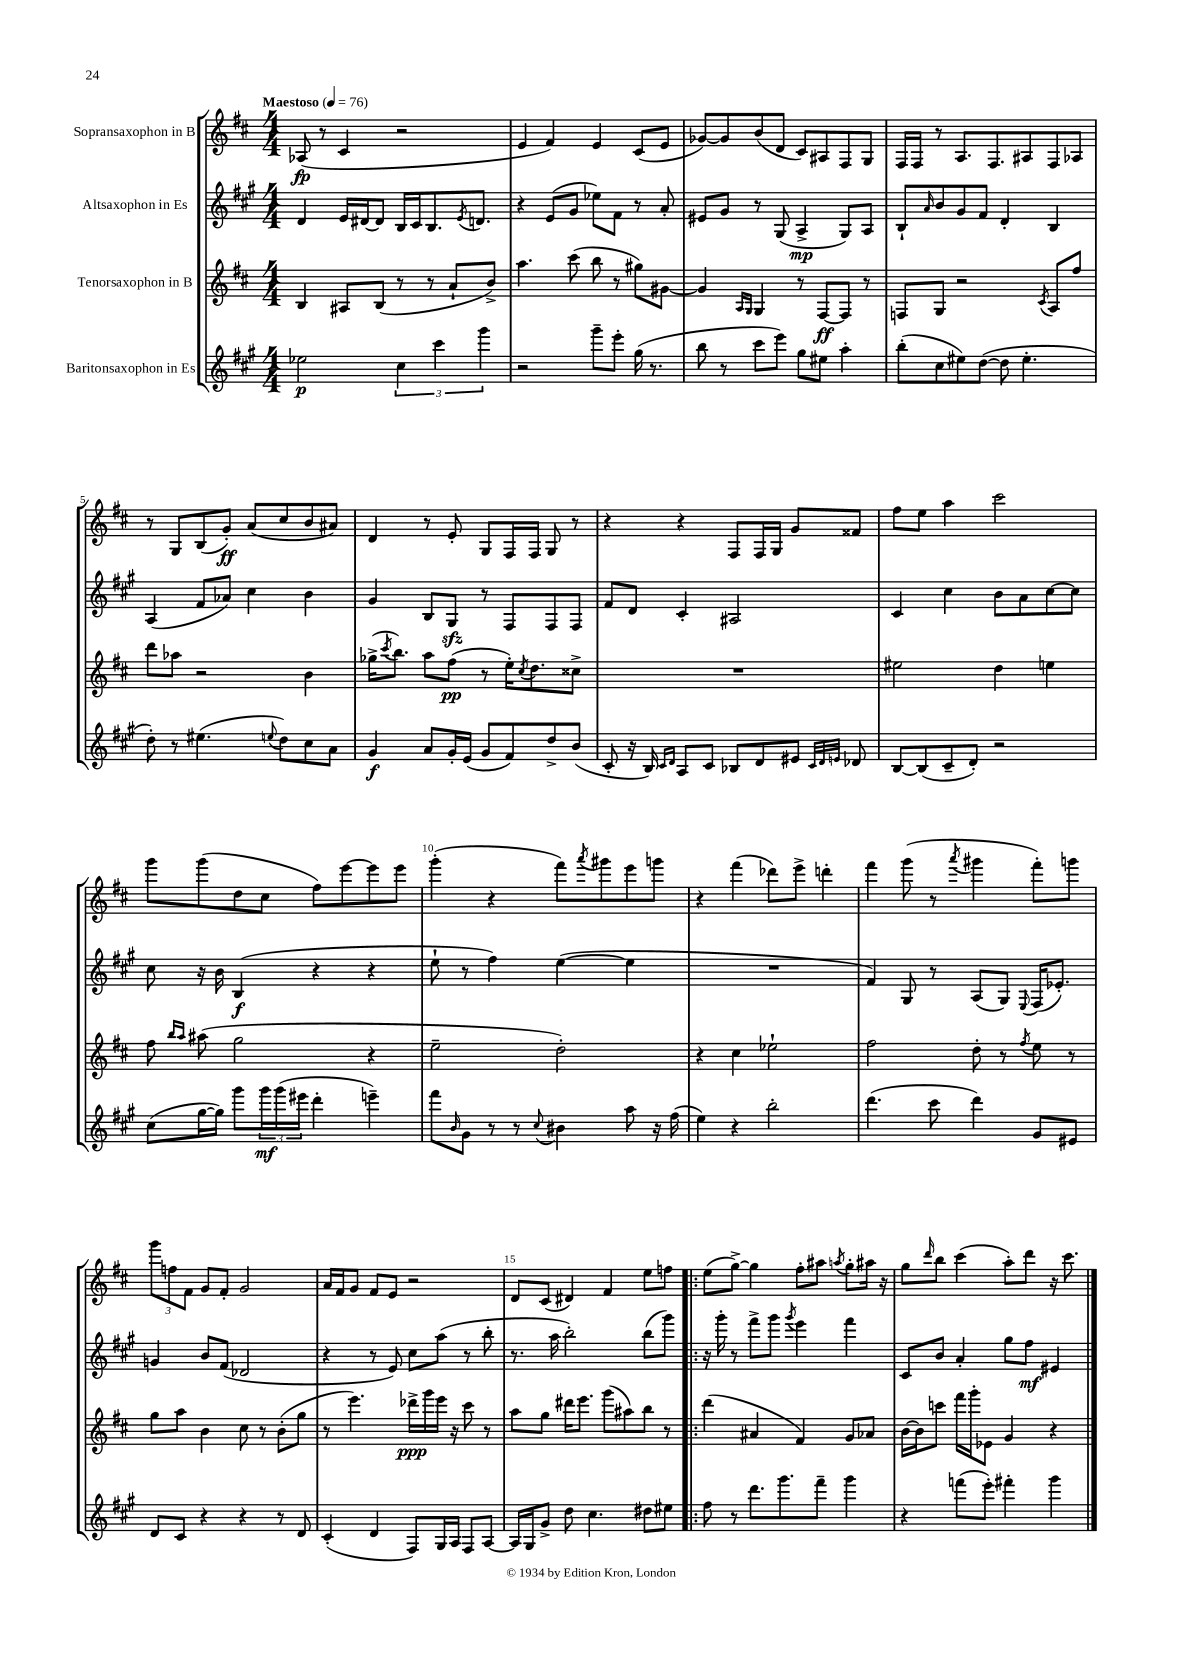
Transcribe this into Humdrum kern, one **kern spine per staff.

**kern	**kern	**kern	**kern
*staff4	*staff3	*staff2	*staff1
*clefG2	*clefG2	*clefG2	*clefG2
*k[f#c#g#]	*k[f#c#]	*k[f#c#g#]	*k[f#c#]
*M4/4	*M4/4	*M4/4	*M4/4
*MM76	*MM76	*MM76	*MM76
2ee-\	4B/	4d/	(8A-/
.	.	.	8r
.	8A#/L	16e/LL	4c#/
.	.	[16d#/J	.
.	(8B/J	8d#/]J	.
6cc#\	8r	16B/LL	2r
.	.	16c#/J	.
.	8r	8.B/	.
6ccc#\	.	.	.
.	8a`/L	.	.
.	.	8qe/	.
.	.	8.d/J	.
6ggg#\	.	.	.
.	8b^/J)	.	.
=	=	=	=
2r	4.aa\	4r	4e/
.	.	(8e/L	4f#/)
.	(8ccc#\	8g#/J	.
8ggg#~\L	8bb\	8ee-\L)	4e/
8eee'\J	8r	8f#\J	.
(16gg#\	8gg#\L)	8r	(8c#/L
8.r	.	.	.
.	[8g#\J	8a'/	8e/J
=	=	=	=
8bb\	4g#/]	8e#/L	[8g-/L)
8r	.	8g#/J	8g-/]
.	16qqA/LL	.	.
.	16qqG/JJ	.	.
8ccc#\L	4G/	8r	(8b/
8eee\J)	.	(8G#/	8d/J
8gg#\L	8r	4A^/	8c#/L)
8ee#\J	[8F#/L	.	8A#/
4aa'\	8F#/]J	8G#/L)	8F#/
.	8r	8A/J	8G/J
=	=	=	=
(8bb'\L	8F/L	8B`/L	16F#/LL
.	.	.	16F#/JJ
.	.	16qqa/	.
8cc#\	8G/J	8b/	8r
8ee#\)	2r	8g#/	8.A/L
([8dd\J	.	8f#/J	.
.	.	.	8.F#/
8dd\]	.	4d'/	.
4.ee#'\	.	.	8A#/
.	8qc#/	.	.
.	8A/L	4B/	8F#/
.	8ff#/J	.	8A-/J
=	=	=	=
8dd'\)	8ddd\L	(4A/	8r
8r	8aa-\J	.	8G/L
(4.ee#\	2r	8f#/L	(8B/
.	.	8a-/J)	8g'/J)
.	.	4cc#\	(8a/L
8qqee/	.	.	.
8dd\L)	.	.	8cc#/
8cc#\	4b\	4b\	8b/
8a\J	.	.	8a#/J)
=	=	=	=
4g#/	(16gg-^\LK	4g#/	4d/
.	8qccc#/	.	.
.	8.bb\J)	.	.
8a/L	8aa\L	8B/L	8r
16g#'/L	(8ff#\J	8G#/J	8e'/
(16e/JJ	.	.	.
8g#/L	8r	8r	8G/L
8f#/)	16ee'\LK)	8F#/L	16F#/L
.	8qcc#/	.	.
.	8.dd\	.	16F#/JJ
8dd^/	.	8F#/	8G/
(8b/J	8cc##^\J	8F#/J	8r
=	=	=	=
8c#'/	1r	8f#/L	4r
16r	.	8d/J	.
16B/)	.	.	.
16qqc#/LL	.	.	.
16qqd/JJ	.	.	.
8A/L	.	4c#'/	4r
8c#/J	.	.	.
8B-/L	.	2A#/	8F#/L
8d/	.	.	16F#/L
.	.	.	16G/JJ
8e#/J	.	.	8g/L
32qqc#/LLL	.	.	.
32qqd/	.	.	.
32qqe/JJJ	.	.	.
8d-/	.	.	8f##/J
=	=	=	=
[8B/L	2ee#\	4c#/	8ff#\L
(8B/]	.	.	8ee\J
8c#~/	.	4cc#\	4aa\
8d'/J)	.	.	.
2r	4dd\	8b\L	2ccc#\
.	.	8a\	.
.	4ee\	[8cc#\	.
.	.	8cc#\]J	.
=	=	=	=
(8cc#\L	8ff#\	8cc#\	8ggg\L
.	16qqbb/LL	.	.
.	16qqaa/JJ	.	.
[16gg#\L	(8aa#\	16r	(8ggg\
16gg#\]JJ)	.	16b\	.
8ggg#\L	2gg\	(4B/	8dd\
24ggg#\L	.	.	8cc#\J
(24ggg#\	.	.	.
24eee#\JJ	.	.	.
4ddd'\	.	4r	8ff#\L)
.	.	.	[8eee\
4eee~\)	4r	4r	8eee\]
.	.	.	8eee\J
=	=	=	=
8fff#\L	2ee~\	8ee`\	(4ggg'\
16qqb/	.	.	.
8g#\J	.	8r	.
8r	.	4ff#\)	4r
8r	.	.	.
8qqcc#/	.	.	.
4b#\	2dd'\)	([4ee\	8fff#\L)
.	.	.	8qaaa/
.	.	.	8ggg#\
8aa\	.	4ee\]	8eee\
16r	.	.	8ggg\J
(16ff#\	.	.	.
=	=	=	=
4ee\)	4r	1r	4r
4r	4cc#\	.	(4fff#\
2bb'\	2ee-`\	.	8ddd-\L)
.	.	.	8eee^\J
.	.	.	4ddd'\
=	=	=	=
(4.ddd\	2ff#\	4f#/)	4fff#\
.	.	8G#/	(8ggg\
8ccc#\	.	8r	8r
.	.	.	8qaaa/
4ddd\)	8dd'\	(8A/L	4ggg#\
.	8r	8G#/J)	.
.	8qff#/	8qqE/	.
8g#/L	8ee\	(16F#/LK	8fff#'\L)
.	.	8.e-'/J)	.
8e#/J	8r	.	8ggg\J
=	=	=	=
8d/L	8gg\L	4g/	12ggg\L
.	.	.	12ff\
8c#/J	8aa\J	.	.
.	.	.	12f#\J
4r	4b\	8b/L	8g/L
.	.	(8f#/J	8f#'/J
4r	8cc#\	2d-/	2g/
.	8r	.	.
8r	(8b'\L	.	.
8d/	8gg\J	.	.
=	=	=	=
(4c#'/	8r	4r	16a/LL
.	.	.	16f#/J
.	4.eee\)	.	8g/J
4d/	.	8r	8f#/L
.	.	8e/)	8e/J
8F#/L)	16ddd-^\LL	8cc#\L	2r
.	16ggg\	.	.
16G#/L	16eee\JJ	(8aa\J	.
16A/JJ	16r	.	.
8F#/L	8ccc#\	8r	.
[8A/J	8r	8bb'\	.
=	=	=	=
16A/]LL	8aa\L	8.r	8d/L
16G#/J	.	.	.
8g#^/J	8gg\J	.	(8c#/J
.	.	16aa\	.
8dd\	16ddd#\LK	2bb'\)	4d#/)
.	8.eee\J	.	.
4.cc#\	.	.	.
.	(8ggg\L	.	4f#/
.	8aa#\)	.	.
8dd#\L	8bb\J	(8bb\L	8ee\L
8ee#\J	8r	8ggg#\J)	8ff\J
=!|:	=!|:	=!|:	=!|:
8ff#\	(4ddd\	16r	(8ee\L
.	.	16ggg#'\	.
8r	.	8r	[8gg^\J)
8.ddd\L	4a#/	8fff#^\L	4gg\]
.	.	8ggg#\J	.
8.ggg#\	.	.	.
.	.	8qggg#/	.
.	4f#/)	4eee\	8ff#'\L
8fff#~\J	.	.	8aa#\J
.	.	.	8qaa/
4ggg#\	8g/L	4fff#\	8gg'\L
.	8a-/J	.	16aa#\Jk
.	.	.	16r
=	=	=	=
4r	[16b\LL	8c#/L	8gg\L
.	16b\]J	.	.
.	.	.	16qqddd/
.	8ccc\J	8b/J	8bb\J
(8fff\L	16fff#\LL	4a'/	(4ccc#\
.	16ggg'\J	.	.
8eee'\J)	8e-\J	.	.
4fff#'\	4g/	8gg#\L	8aa'\L)
.	.	8ff#\J	8ddd\J
4ggg#\	4r	4e#/	16r
.	.	.	8.ccc#\
==	==	==	==
*-	*-	*-	*-
